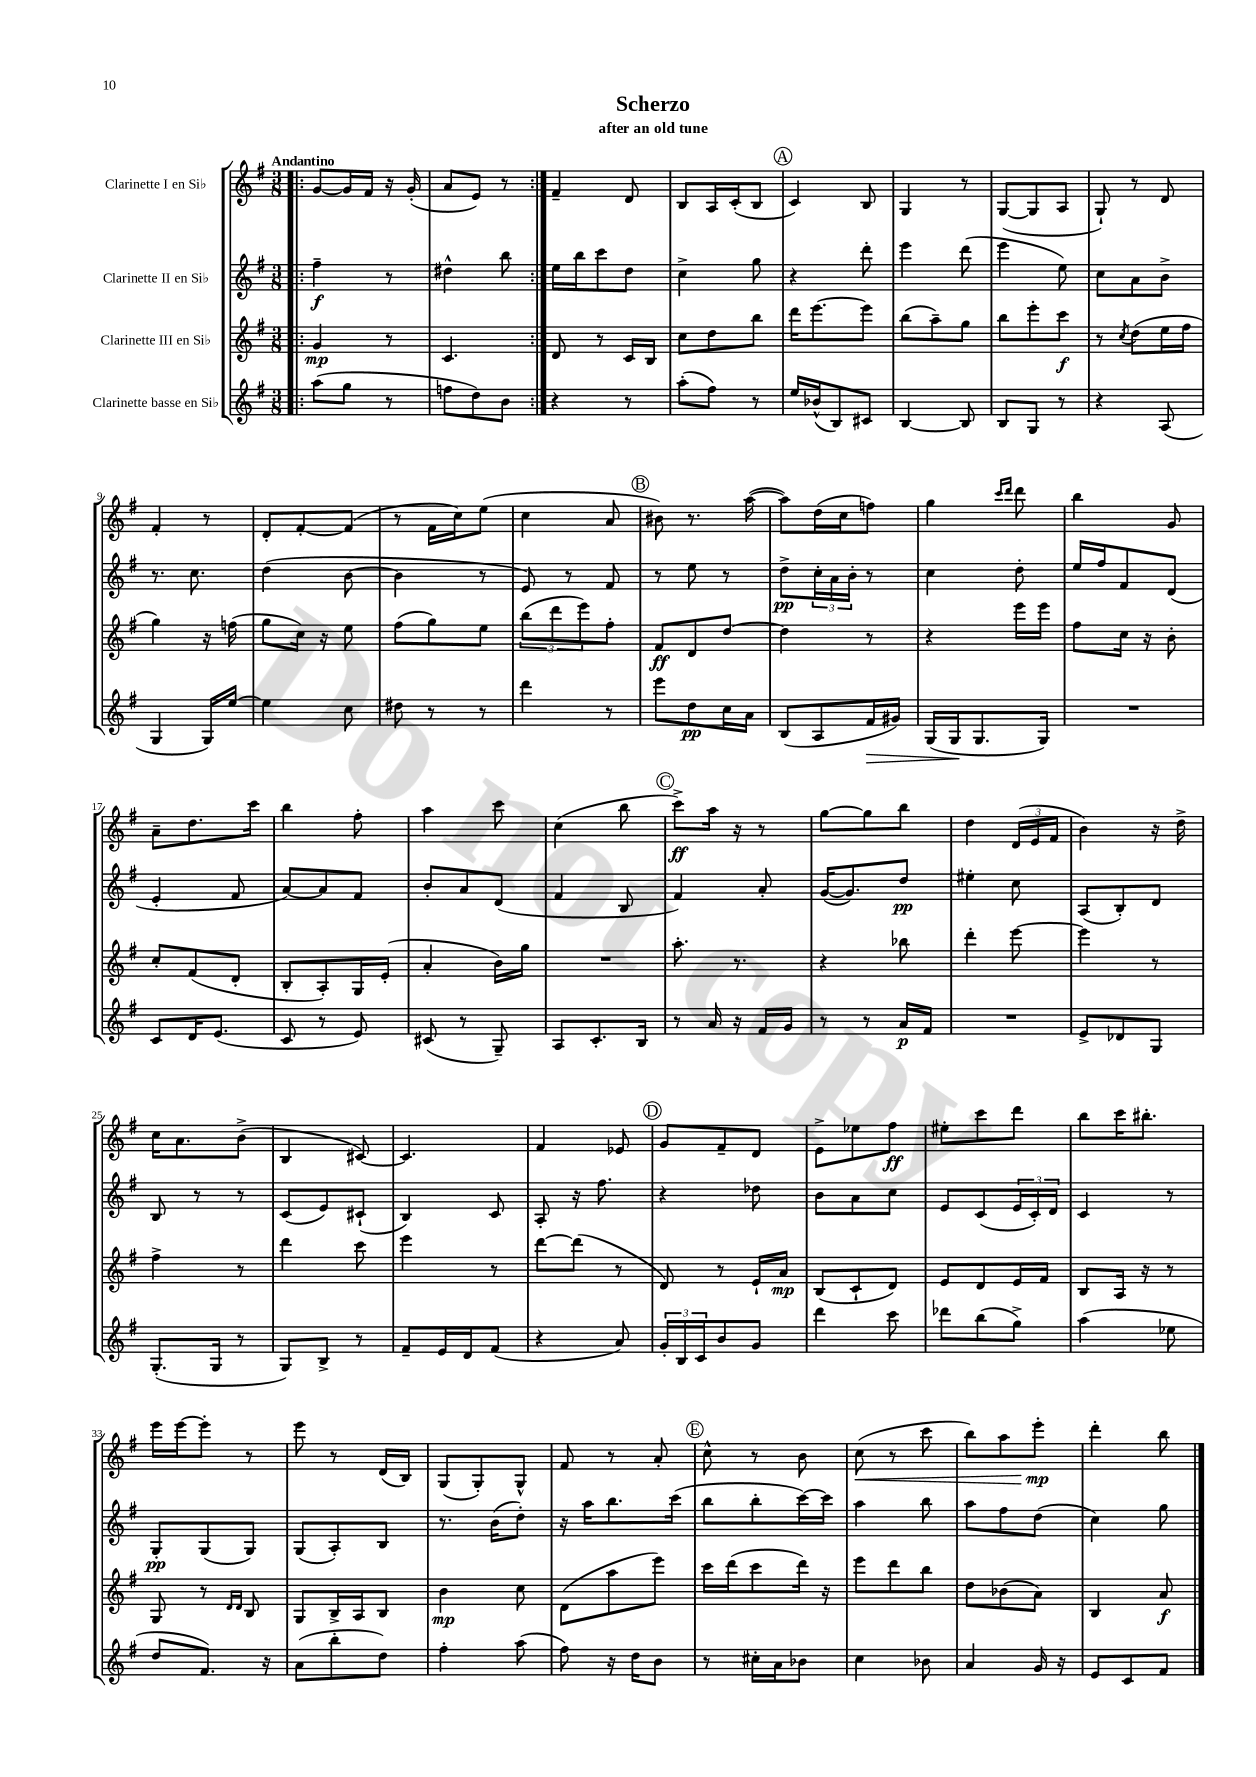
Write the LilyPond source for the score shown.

\header { title = "Scherzo" subtitle = "after an old tune" }
<<
\new StaffGroup <<
\new Staff = "s0" \with { instrumentName = "Clarinette I en Sib" } {
    \clef treble \key g \major \numericTimeSignature \time 3/8 \tempo "Andantino"
    \repeat volta 2 { \bar ".|:" g'8~ g'16 fis'16 r16 g'16-.( |
    a'8 e'8) r8 | }
    fis'4-- d'8 |
    b8 a16 c'16-.( b8 |
    \mark \markup { \circle "A" } c'4) b8 |
    g4 r8 |
    g8~( g8 a8 |
    g8-!) r8 d'8 |
    fis'4-. r8 |
    d'8-. fis'8~-. fis'8( |
    r8 fis'16 c''16) e''8( |
    c''4 a'8 |
    \mark \markup { \circle "B" } bis'8) r8. a''16~( |
    a''8) d''16( c''16 f''8) |
    g''4 \grace { c'''16 d'''16 } d'''8 |
    b''4 g'8 |
    a'8-- d''8. c'''16 |
    b''4 fis''8-. |
    a''4 c'''8 |
    c''4( b''8 |
    \mark \markup { \circle "C" } c'''8->\ff) a''16 r16 r8 |
    g''8~ g''8 b''8 |
    d''4 \tuplet 3/2 { d'16( e'16 fis'16 } |
    b'4) r16 d''16-> |
    c''16 a'8. b'8->( |
    b4 cis'8~) |
    cis'4. |
    fis'4 ees'8 |
    \mark \markup { \circle "D" } g'8 fis'8-- d'8 |
    e'8-> ees''8 fis''8\ff |
    eis''8-. c'''8 d'''8 |
    b''8 c'''16 bis''8.-. |
    e'''16 e'''16~ e'''8-. r8 |
    e'''8 r8 d'16( b16) |
    g8( g8-.) g8-^ |
    fis'8 r8 a'8-. |
    \mark \markup { \circle "E" } c''8-^ r8 b'8 |
    c''8\<( r8 c'''8 |
    b''8) a''8 e'''8-.\mp\! |
    d'''4-. b''8 \bar "|." |
}
\new Staff = "s1" \with { instrumentName = "Clarinette II en Sib" } {
    \clef treble \key g \major \numericTimeSignature \time 3/8
    \repeat volta 2 { \bar ".|:" fis''4--\f r8 |
    dis''4-^ b''8 | }
    e''16 b''16 c'''8 d''8 |
    c''4-> g''8 |
    \mark \markup { \circle "A" } r4 d'''8-. |
    e'''4 d'''8( |
    e'''4 e''8) |
    c''8 a'8 b'8-> |
    r8. c''8. |
    d''4( b'8~ |
    b'4 r8 |
    e'8) r8 fis'8 |
    \mark \markup { \circle "B" } r8 e''8 r8 |
    d''8->\pp \tuplet 3/2 { c''16-. a'16 b'16-. } r8 |
    c''4 d''8-. |
    e''16 fis''16 fis'8 d'8( |
    e'4-. fis'8 |
    a'8~) a'8 fis'8 |
    b'8-. a'8 d'8( |
    fis'4 b8 |
    \mark \markup { \circle "C" } fis'4) a'8-. |
    g'16~( g'8.) d''8\pp |
    eis''4-. c''8 |
    a8( b8-.) d'8 |
    b8 r8 r8 |
    c'8( e'8) cis'8-!( |
    b4) c'8 |
    a8-. r16 fis''8. |
    \mark \markup { \circle "D" } r4 des''8 |
    b'8 a'8 c''8 |
    e'8 c'8( \tuplet 3/2 { e'16 c'16-.) d'16 } |
    c'4 r8 |
    g8-.\pp g8( g8) |
    g8( a8-.) b8 |
    r8. b'16( d''8-.) |
    r16 a''16 b''8. c'''16( |
    \mark \markup { \circle "E" } b''8 b''8-. c'''16~) c'''16 |
    a''4 b''8 |
    a''8 fis''8 d''8( |
    c''4) g''8 \bar "|." |
}
\new Staff = "s2" \with { instrumentName = "Clarinette III en Sib" } {
    \clef treble \key g \major \numericTimeSignature \time 3/8
    \repeat volta 2 { \bar ".|:" g'4\mp r8 |
    c'4. | }
    d'8 r8 c'16 b16 |
    c''8 d''8 b''8 |
    \mark \markup { \circle "A" } d'''16 e'''8.~ e'''8 |
    b''8( a''8--) g''8 |
    b''8 e'''8-. c'''8\f |
    r8 \acciaccatura { c''8 } d''8( e''16 fis''16 |
    g''4) r16 f''16( |
    g''8 c''16) r16 e''8 |
    fis''8( g''8) e''8 |
    \tuplet 3/2 { b''8( d'''8 e'''8) } fis''8-. |
    \mark \markup { \circle "B" } fis'8\ff d'8 d''8~ |
    d''4 r8 |
    r4 e'''16 e'''16 |
    fis''8 c''16 r16 b'8-. |
    c''8-. fis'8( d'8-. |
    b8-. a8-.) g16 e'16-.( |
    a'4-. b'16) g''16 |
    R4. |
    \mark \markup { \circle "C" } a''8.-. r8. |
    r4 bes''8 |
    d'''4-. e'''8~ |
    e'''4 r8 |
    fis''4-> r8 |
    d'''4 c'''8 |
    e'''4 r8 |
    d'''8~ d'''8( r8 |
    \mark \markup { \circle "D" } d'8) r8 e'16-! a'16\mp |
    b8( c'8-! d'8) |
    e'8 d'8 e'16 fis'16 |
    b8 a16 r16 r8 |
    g8 r8 \grace { d'16 d'16 } b8 |
    g8 b16-> a16 b8 |
    b'4\mp c''8 |
    d'8( a''8 e'''8) |
    \mark \markup { \circle "E" } c'''16 d'''16( c'''8 d'''16) r16 |
    e'''8 d'''8 b''8 |
    d''8 bes'8( a'8) |
    b4 a'8\f \bar "|." |
}
\new Staff = "s3" \with { instrumentName = "Clarinette basse en Sib" } {
    \clef treble \key g \major \numericTimeSignature \time 3/8
    \repeat volta 2 { \bar ".|:" a''8( g''8 r8 |
    f''8 d''8) b'8 | }
    r4 r8 |
    a''8-.( fis''8) r8 |
    \mark \markup { \circle "A" } e''16 bes'16-^( b8) cis'8 |
    b4~ b8 |
    b8 g8 r8 |
    r4 a8( |
    g4 g16) e''16~ |
    e''4 c''8 |
    dis''8 r8 r8 |
    d'''4 r8 |
    \mark \markup { \circle "B" } e'''8 d''8\pp c''16 a'16 |
    b8( a8 fis'16\> gis'16) |
    g16( g16\! g8. g16) |
    R4. |
    c'8 d'16 e'8.( |
    c'8 r8 e'8) |
    cis'8( r8 g8--) |
    a8 c'8.-. b16 |
    \mark \markup { \circle "C" } r8 a'16 r16 fis'16 g'16 |
    r8 r8 a'16\p fis'16 |
    R4. |
    e'8-> des'8 g8 |
    g8.-.( g16 r8 |
    g8) b8-> r8 |
    fis'8-- e'16 d'16 fis'8( |
    r4 a'8) |
    \mark \markup { \circle "D" } \tuplet 3/2 { g'16-. b16 c'16 } b'8 g'8 |
    d'''4 c'''8 |
    des'''8 b''8( g''8->) |
    a''4( ees''8 |
    d''8 fis'8.) r16 |
    a'8( b''8-. d''8) |
    fis''4-. a''8( |
    fis''8) r16 d''16 b'8 |
    \mark \markup { \circle "E" } r8 cis''16-. a'16 bes'8 |
    c''4 bes'8 |
    a'4 g'16 r16 |
    e'8 c'8 fis'8 \bar "|." |
}
>>
>>
